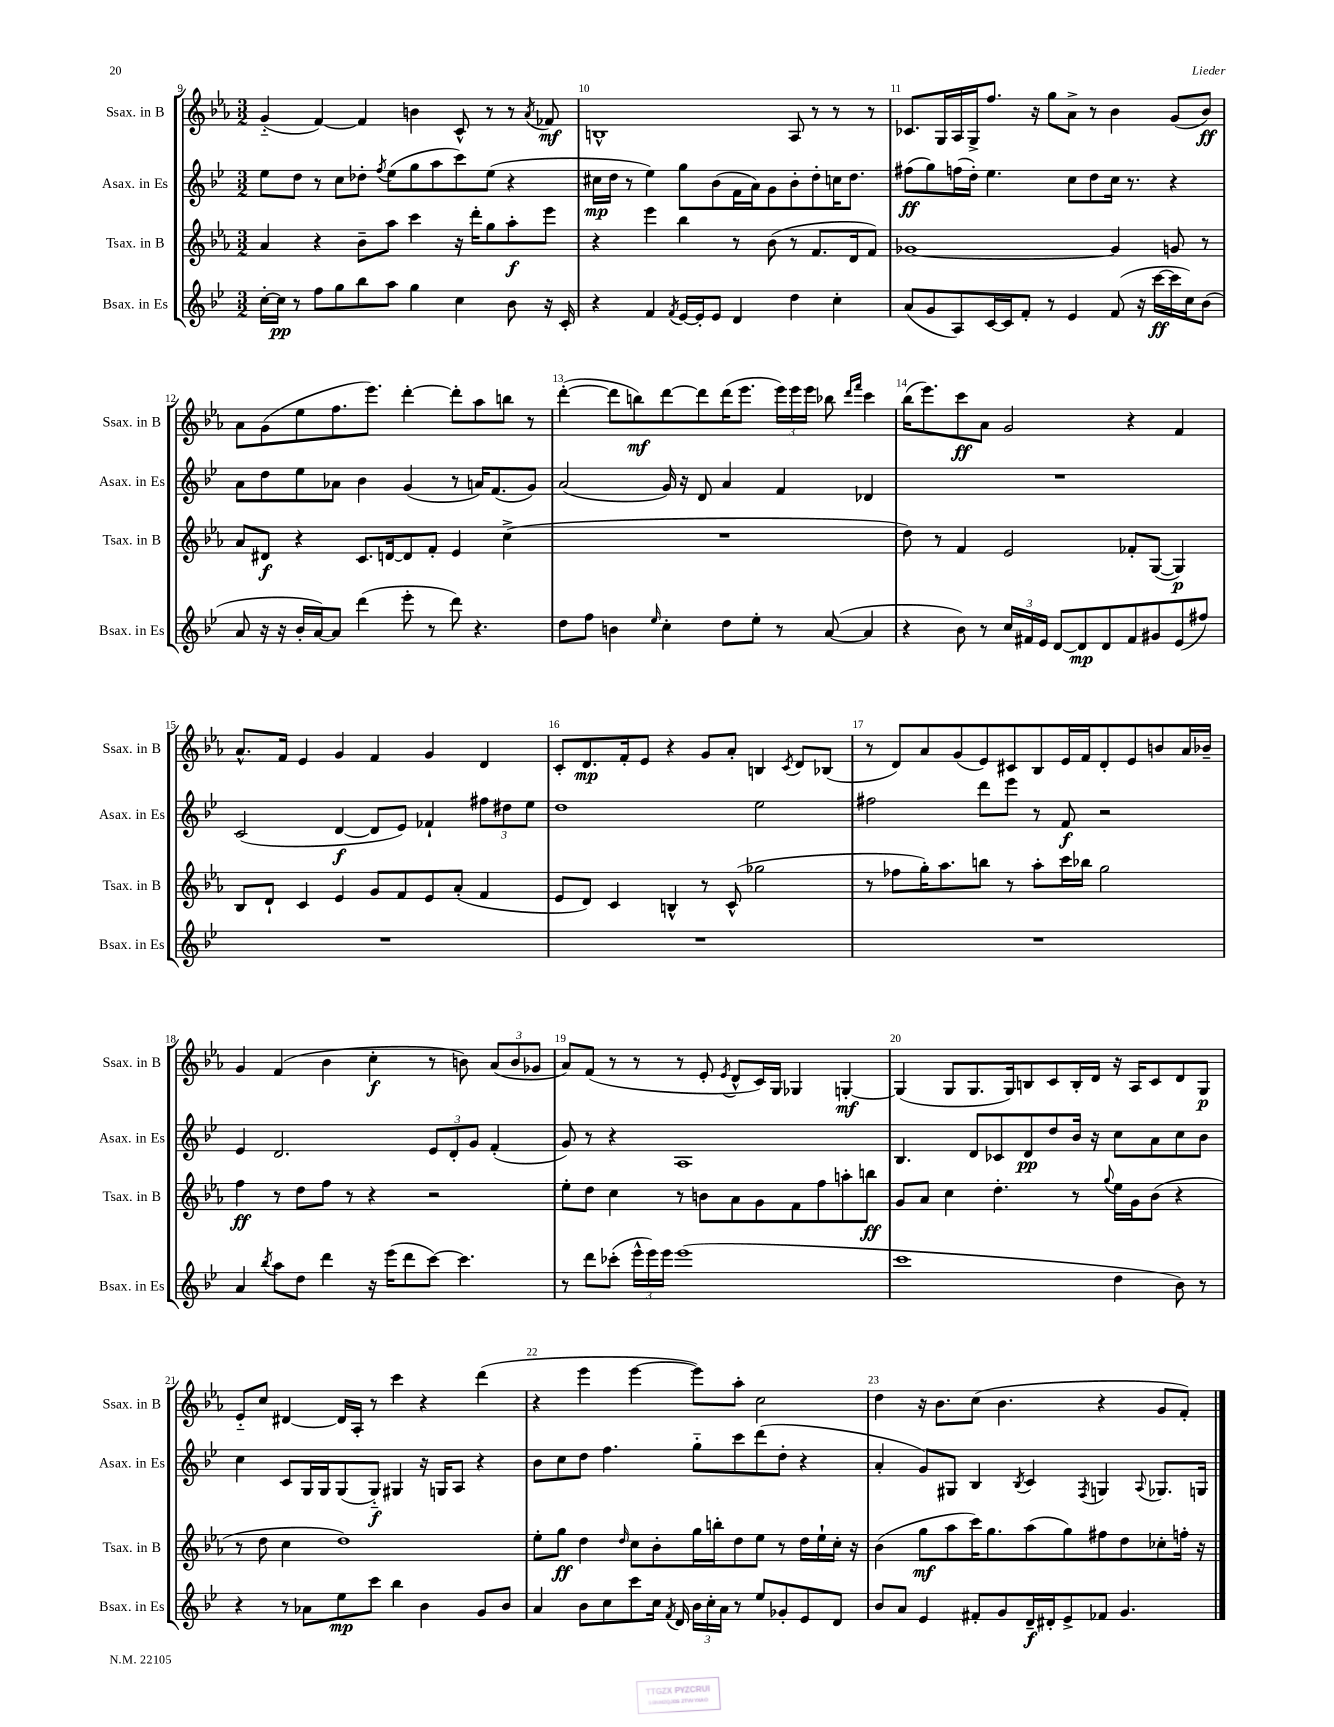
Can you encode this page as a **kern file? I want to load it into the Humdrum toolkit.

**kern	**kern	**kern	**kern
*staff4	*staff3	*staff2	*staff1
*clefG2	*clefG2	*clefG2	*clefG2
*k[b-e-]	*k[b-e-a-]	*k[b-e-]	*k[b-e-a-]
*M3/2	*M3/2	*M3/2	*M3/2
[16cc'\LL	4a-/	8ee-\L	(4g'~/
16cc\]JJ	.	.	.
8r	.	8dd\J	.
8ff\L	4r	8r	[4f/)
8gg\	.	8cc\L	.
8bb-\	8b-~\L	8dd-'\J	4f/]
.	.	8qff/	.
8aa\J	8aa-\J	(8ee-\L	.
4gg\	4ccc\	8gg\	4b\
.	.	8aa\	.
4cc\	16r	8ccc\)	8c^^/
.	16ddd'\LK	.	.
.	8gg\	(8ee-\J	8r
8b-\	8aa-'\	4r	8r
.	.	.	8qa-/
16r	8eee-\J	.	8f-/
16c'/	.	.	.
=	=	=	=
4r	4r	16cc#\LL	1B^^
.	.	16dd\JJ	.
.	.	8r	.
4f/	4eee-\	4ee-\)	.
8qf/	.	.	.
[16e-/LL	4bb-\	8gg\L	.
16e-'/]J	.	.	.
8e-/J	.	(8b-\	.
4d/	8r	16f\L	.
.	.	16a\J)	.
.	(8b-\	8g\	.
4dd\	8r	8b-'\	8A-/
.	8.f/L	8dd'\	8r
4cc'\	.	16cc\K	8r
.	16d/k	8.dd\J	.
.	8f/J)	.	8r
=	=	=	=
(8a/L	[1g-	(8ff#\L	8.c-/L
8g/	.	8gg\)	.
.	.	.	16G/L
8A/)	.	(16ff\L	16A-/
.	.	16dd'\JJ)	16G^/J
[16c/L	.	4.ee-\	8.ff/J
16c/]J	.	.	.
8f'/J	.	.	.
.	.	.	16r
8r	.	.	8gg\L
4e-/	.	8cc\L	8a-^\J
.	.	8dd\	8r
(8f/	4g-/]	16cc\Jk	4b-\
.	.	8.r	.
16r	.	.	.
[16ccc\LL	.	.	.
16ccc\]	8g/	4r	(8g/L
16cc\J)	.	.	.
(8b-\J	8r	.	8b-/J)
=	=	=	=
8a/	8a-/L	8a\L	8a-\L
16r	8d#/J	8dd\	(8g\
16r	.	.	.
16b-'/LL	4r	8ee-\	8ee-\
[16a/J)	.	.	.
8a/]J	.	8a-\J	8.ff\
(4ddd\	8.c/L	4b-\	.
.	.	.	8.eee-\J)
.	[16d/k	.	.
8eee-'\	8d/]	(4g/	[4ddd'\
8r	8f'/J	.	.
8ddd\)	4e-/	8r	8ddd'\]L
4.r	.	16a/LK)	8aa-\
.	.	(8.f/	.
.	(4cc^\	.	8bb\J
.	.	8g/J)	8r
=	=	=	=
8dd\L	1.r	(2a/	([4ddd'\
8ff\J	.	.	.
4b\	.	.	8ddd\]L
.	.	.	8bb\)
16qqee-/	.	.	.
4cc'\	.	16g/)	[8ddd\
.	.	16r	.
.	.	8d/	8ddd\]
8dd\L	.	4a/	(16ddd\K
.	.	.	8.eee-\J
8ee-'\J	.	.	.
8r	.	4f/	24eee-\LL)
.	.	.	24eee-\
.	.	.	24eee-\JJ
([8a/	.	.	8bb-\
.	.	.	16qqddd/LL
.	.	.	16qqfff/JJ
4a/]	.	4d-/	4ccc\
=	=	=	=
4r	8dd\)	1.r	(16bb-\LK
.	.	.	8.eee-\)
.	8r	.	.
8b-\)	4f/	.	8ccc\
8r	.	.	8a-\J
24cc/LL	2e-/	.	2g/
24f#/	.	.	.
24e-/JJ	.	.	.
[8d/L	.	.	.
8d/]	.	.	.
8d/	.	.	.
8f#/	8f-'/L	.	4r
8g#/	([8G/J	.	.
(8e-/	4G/])	.	4f/
8ff#/J)	.	.	.
=	=	=	=
1.r	8B-/L	(2c/	8.a-^^/L
.	8d`/J	.	.
.	.	.	16f/Jk
.	4c/	.	4e-/
.	4e-/	[4d/	4g/
.	8g/L	8d/]L	4f/
.	8f/	8e-/J)	.
.	8e-/	4f-`/	4g/
.	(8a-'/J	.	.
.	4f/	12ff#\L	4d/
.	.	12dd#\	.
.	.	12ee-\J	.
=	=	=	=
1.r	8e-/L	1dd	8c'/L
.	8d/J)	.	8.d/
.	4c/	.	.
.	.	.	16f'/k
.	.	.	8e-/J
.	4B^^/	.	4r
.	8r	.	8g/L
.	(8c^^/	.	8a-'/J
.	2gg-\	2ee-\	4B/
.	.	.	8qc/
.	.	.	8d/L
.	.	.	(8B-/J
=	=	=	=
1.r	8r	2ff#\	8r
.	8ff-\L	.	8d/L)
.	16gg'\K)	.	8a-/
.	8.aa-\	.	.
.	.	.	(8g/
.	8bb\J	8ddd\L	8e-/)
.	8r	8eee-\J	8c#/
.	8aa-'\L	8r	8B-/
.	16ccc\L	8f/	16e-/L
.	16bb-\JJ	.	16f/J
.	2gg\	2r	8d'/
.	.	.	8e-/
.	.	.	8b/
.	.	.	16a-/L
.	.	.	16b-~/JJ
=	=	=	=
4a/	4ff\	4e-/	4g/
8qbb-/	.	.	.
8aa\L	8r	2.d/	(4f/
8dd\J	8dd\L	.	.
4ddd\	8ff\J	.	4b-\
.	8r	.	.
16r	4r	.	4cc'\
(16eee-\LK	.	.	.
8ddd\	.	.	.
[8ccc\J)	2r	12e-/L	8r
.	.	12d'/	.
4.ccc\]	.	.	8b\)
.	.	12g/J	.
.	.	(4f'/	(12a-/L
.	.	.	12b/
.	.	.	12g-/J
=	=	=	=
8r	8ee-'\L	8g/)	8a-/L)
8ddd\L	8dd\J	8r	(8f/J
(8ccc-'\J	4cc\	4r	8r
24eee-^^\LL	.	.	8r
24eee-\)	.	.	.
24eee-\JJ	.	.	.
(1eee-	8r	1A	8r
.	8b\L	.	8e-'/
.	.	.	8qe-/
.	8a-\	.	8d^^/L
.	8g\	.	16c/L)
.	.	.	16G/JJ
.	8f\	.	4G-/
.	8ff\	.	.
.	8aa'\	.	[4G'/
.	8bb\J	.	.
=	=	=	=
1ccc	8g/L	4.B-/	(4G/]
.	8a-/J	.	.
.	4cc\	.	8G/L
.	.	8d/L	8.G/
.	4.dd'\	8c-/	.
.	.	.	16G/k)
.	.	8d/	8B/
.	.	8dd/	8c/
.	8r	16b-/Jk	16B'/L
.	.	16r	16d/JJ
.	8qqgg/	.	.
4dd\	16ee-\LL	8cc\L	16r
.	16g\J	.	16A-/LK
.	(8b-\J	8a\	8c/
8b-\)	4r	8cc\	8d/
8r	.	8b-\J	8G/J
=	=	=	=
4r	8r	4cc\	8e-'~/L
.	8dd\	.	8cc/J
8r	4cc\	8c/L	[4d#/
8a-\L	.	16G/L	.
.	.	16G/J	.
8ee-\	1dd)	(8G/	16d#/]LL
.	.	.	16A-'/JJ
8ccc\J	.	8G'~/J)	8r
4bb-\	.	4G#/	4ccc\
4b-\	.	16r	4r
.	.	16G/LK	.
.	.	8A/J	.
8g/L	.	4r	(4ddd\
8b-/J	.	.	.
=	=	=	=
4a/	8ee-'\L	8b-\L	4r
.	8gg\J	8cc\	.
8b-\L	4dd\	8dd\J	4eee-\
8cc\	.	4.ff\	.
.	16qqdd/	.	.
8ccc\	8cc\L	.	[4eee-\
16cc\Jk	8b-'\	.	.
8qf/	.	.	.
16d/	.	.	.
24b-\LL	16gg\L	8gg'~\L	8eee-\]L)
24cc'\	.	.	.
.	16bb'\J	.	.
24a\JJ	.	.	.
8r	8dd\	8ccc\	8aa-'\J
8ee-/L	8ee-\J	(8ddd\	2cc\
8g-'/	8r	8dd'\J	.
8e-/	16dd\LL	4r	.
.	16ee-`\	.	.
8d/J	16cc'\JJ	.	.
.	16r	.	.
=	=	=	=
8b-/L	(4b-\	4a'/	4dd\
8a/J	.	.	.
4e-/	8gg\L	8g/L)	16r
.	.	.	8.b-\L
.	8aa-\	8G#/J	.
8f#'/L	16ccc\K)	4B-/	(8cc\J
.	8.gg\	.	.
8g/	.	.	4.b-\
.	.	8qB-/	.
16d~/L	(8aa-\	4c/	.
16d#'/J	.	.	.
8e-^/	8gg\)	.	.
.	.	8qF/	.
8f-/J	8ff#\	4G/	4r
4.g/	8dd\	.	.
.	.	8qqA/	.
.	8cc-'\	8.G-/L	8g/L
.	16ff'\Jk	.	8f'/J)
.	16r	16G/Jk	.
==	==	==	==
*-	*-	*-	*-
